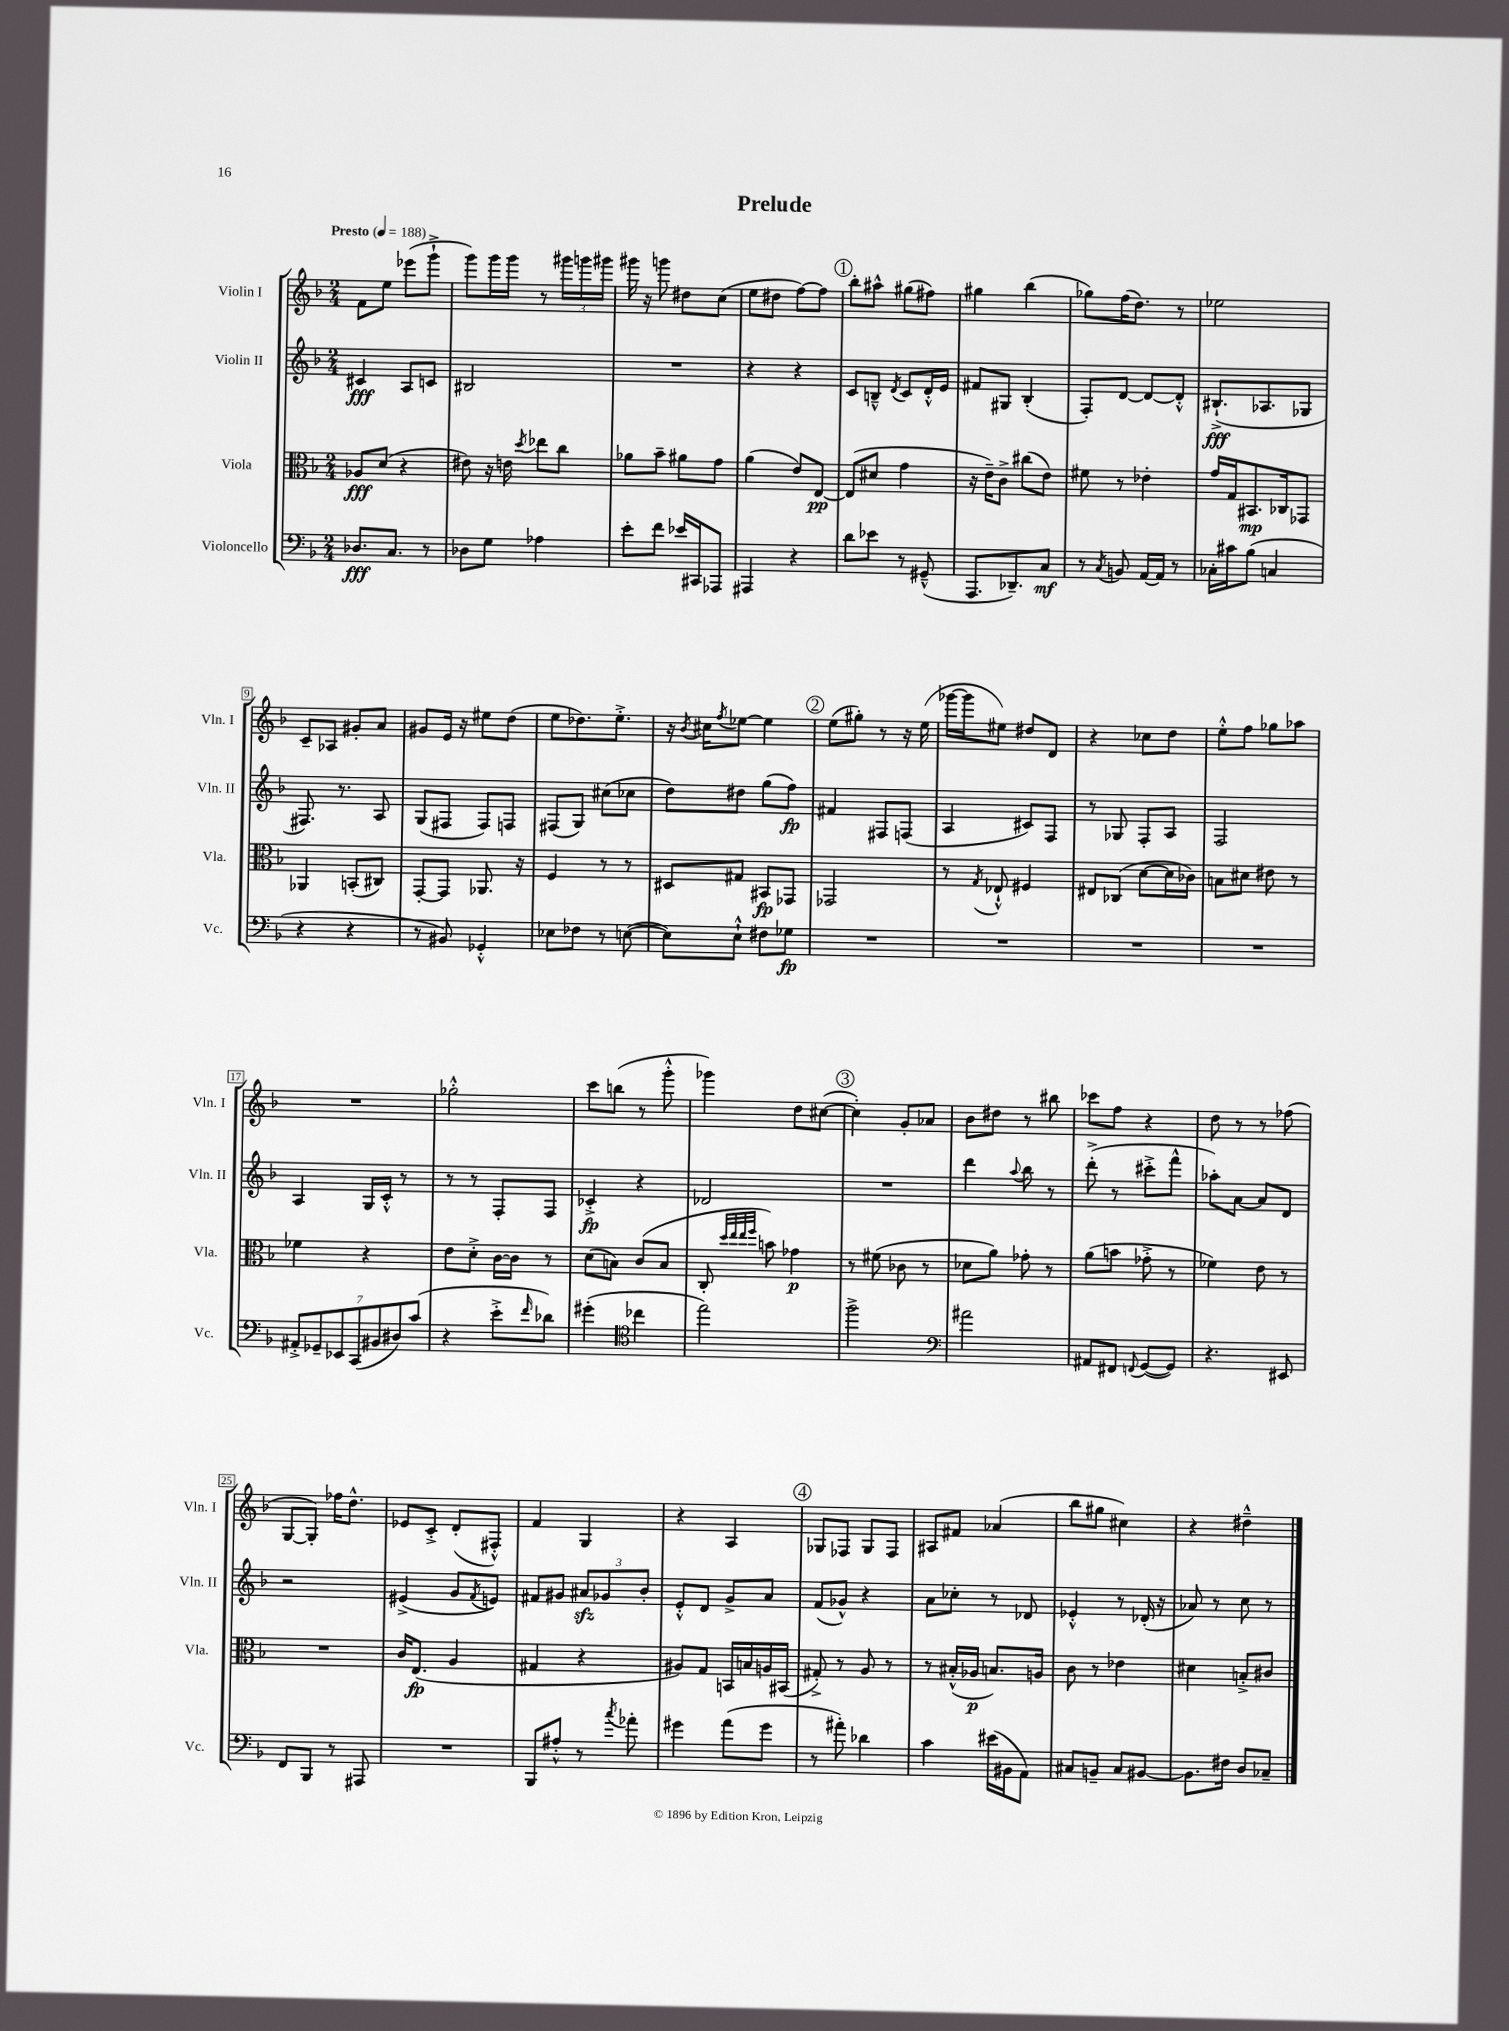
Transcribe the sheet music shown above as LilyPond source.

\header { title = "Prelude" }
<<
\new StaffGroup <<
\new Staff = "s0" \with { instrumentName = "Violin I" shortInstrumentName = "Vln. I" } {
    \clef treble \key f \major \numericTimeSignature \time 2/4 \tempo "Presto" 4 = 188
    f'8 e''8 ees'''8( g'''8-!-> |
    g'''8) g'''16 g'''16 r8 \tuplet 3/2 { gis'''16 g'''16 gis'''16 } |
    gis'''16 r16 g'''8 dis''8 c''8( |
    e''8 dis''8 f''8~) f''8 |
    \mark \markup { \circle "1" } bes''8-. ais''8-^ gis''8( fis''8) |
    gis''4 bes''4( |
    ges''8) f''16( d''8.) r8 |
    ees''2 |
    c'8-- aes8 gis'8-. a'8 |
    gis'8 e'16 r16 eis''8 d''8( |
    e''8 des''8.) e''8.-.-> |
    r16 \acciaccatura { bes'8 } cis''16 \acciaccatura { f''8 } ees''8~ ees''4 |
    \mark \markup { \circle "2" } e''8( gis''8-.) r8 r16 e''16( |
    ges'''16~ ges'''16 eis''8) dis''8 d'8 |
    r4 ces''8 d''8 |
    e''8-.-^ f''8 ges''8 aes''8 |
    R2 |
    ges''2-.-^ |
    c'''8 b''8( r8 g'''8-.-^ |
    ges'''4) d''8 cis''8~( |
    \mark \markup { \circle "3" } cis''4-.) g'8-. aes'8 |
    bes'8 dis''8 r8 bis''8 |
    ces'''8 f''8 r4 |
    d''8 r8 r8 fes''8( |
    g8~ g8-.) fes''16 d''8.-^ |
    ees'8 c'8-.-> d'8-.( fis8-.-^) |
    f'4 g4 |
    r4 a4 |
    \mark \markup { \circle "4" } ges8 fes8 ges8 fes8 |
    ais8 fis'8 aes'4( |
    bes''8 gis''8 cis''4) |
    r4 dis''4---^ \bar "|." |
}
\new Staff = "s1" \with { instrumentName = "Violin II" shortInstrumentName = "Vln. II" } {
    \clef treble \key f \major \numericTimeSignature \time 2/4
    cis'4\fff a8 c'8 |
    bis2 |
    R2 |
    r4 r4 |
    \mark \markup { \circle "1" } c'8 b8---^ \acciaccatura { d'8 } c'8 d'16-.-^ e'16 |
    fis'8 gis8 bes4-.( |
    f8-.) d'8~ d'8~ d'8-.-^ |
    bis8.-!->\fff( aes8. ges8 |
    fis8.) r8. a8 |
    g8( fis8 fis8) f8 |
    fis8( g8) cis''8( ces''8 |
    d''8) dis''8 g''8( f''8\fp) |
    \mark \markup { \circle "2" } fis'4 fis8 f8( |
    a4 cis'8) f8 |
    r8 ges8 f8-. a8 |
    f2 |
    a4 g16 c'16-.-^ r8 |
    r8 r8 f8-. f8 |
    ces'4-.->\fp r4 |
    des'2 |
    \mark \markup { \circle "3" } R2 |
    d'''4 \appoggiatura { a''8 } bes''8 r8 |
    d'''8-.->( r8 cis'''8-.-> f'''8-^ |
    aes''8-.) a'8~ a'8 d'8 |
    r2 |
    eis'4->( g'8 \acciaccatura { f'8 } e'8) |
    fis'8 gis'8 \tuplet 3/2 { ais'8\sfz ges'8 bes'8-. } |
    e'8-.-^ d'8 g'8-> a'8 |
    \mark \markup { \circle "4" } f'8( ges'8-^) r4 |
    a'8 ces''8-. r8 des'8 |
    ees'4-.-^ r8 des'16-.( r16 |
    aes'8) r8 c''8 r8 \bar "|." |
}
\new Staff = "s2" \with { instrumentName = "Viola" shortInstrumentName = "Vla." } {
    \clef alto \key f \major \numericTimeSignature \time 2/4
    aes8\fff d'8( r4 |
    eis'8) r16 e'16 \acciaccatura { d''8 } ees''8 c''8 |
    aes'8 bes'8-- ais'8 g'8 |
    a'4( e'8) e8~\pp |
    \mark \markup { \circle "1" } e8( dis'8 g'4 |
    r16 e'16--) c'8-> cis''8( e'8) |
    fis'8 r8 ees'4-. |
    g'16 g16 bis,8.\mp ces16 ges,8 |
    aes,4 b,8-.( cis8) |
    g,8~-. g,8 aes,8. r16 |
    f4 r8 r8 |
    dis8 gis8 bis,8\fp ges,8 |
    \mark \markup { \circle "2" } ges,2 |
    r8 \acciaccatura { g8 } ees8-!-^ fis4 |
    eis8 ces8( d'8~ d'16 ces'16) |
    b8 dis'8 eis'8 r8 |
    fes'4 r4 |
    e'8 d'8-.-> c'16~ c'16 r8 |
    d'8( b8) c'8( b8 |
    c8-. \grace { d''32 e''32 e''32 f''32 } b'8) ges'4\p |
    \mark \markup { \circle "3" } r8 fis'8( ces'8 r8 |
    des'8 a'8) ges'8-. r8 |
    a'8( b'8 ges'8-.-> r8 |
    fes'4) e'8 r8 |
    R2 |
    c'16 e8.\fp( a4 |
    gis4 r4 |
    ais8) g8 b,16 b16 a16 bis,16( |
    \mark \markup { \circle "4" } gis8-.->) r8 a8 r8 |
    r8 bis16-.-^( aes16\p b8.) a16 |
    c'8 r8 ees'4 |
    dis'4 b8-.-> cis'8 \bar "|." |
}
\new Staff = "s3" \with { instrumentName = "Violoncello" shortInstrumentName = "Vc." } {
    \clef bass \key f \major \numericTimeSignature \time 2/4
    des8.\fff c8. r8 |
    des8 g8 aes4 |
    e'8-. f'8 ees'16 cis,16 aes,,8 |
    ais,,4 r4 |
    \mark \markup { \circle "1" } d'8 ees'8 r8 gis,8---^( |
    a,,8. des,8.--) c8\mf |
    r8 \acciaccatura { c8 } b,8 a,16~ a,16 r8 |
    ces16-. cis'16 bes8( c4 |
    r4 r4 |
    r8 bis,8) ges,4-.-^ |
    ees8 fes8 r8 e8~( |
    e8) e8-!-^ fis8 ges8\fp |
    \mark \markup { \circle "2" } R2 |
    R2 |
    R2 |
    R2 |
    \tuplet 7/4 { ais,8-.-> ges,8-- ees,8 c,8( bis,8 dis8) c'8( } |
    r4 e'8-.-> \grace { f'16 } des'8) |
    gis'4-.( \clef tenor ces''4 |
    e''2) |
    \mark \markup { \circle "3" } f''2-> |
    \clef bass ais'2 |
    ais,8 fis,8 \appoggiatura { f,8 } g,8~( g,8) |
    r4. eis,8 |
    f,8 bes,,8 r8 ais,,8 |
    R2 |
    bes,,8 ais8-.-^ r8 \acciaccatura { c''8 } aes'8-. |
    gis'4 a'8( gis'8 |
    \mark \markup { \circle "4" } r8 ais'8-.) des'4 |
    c'4 eis'16( bis,16 a,8) |
    cis8 b,8-- cis8 bis,8~ |
    bis,8. fis16 d8 ces8-- \bar "|." |
}
>>
>>
\layout { \context { \Score \override BarNumber.stencil = #(make-stencil-boxer 0.1 0.3 ly:text-interface::print) } }
